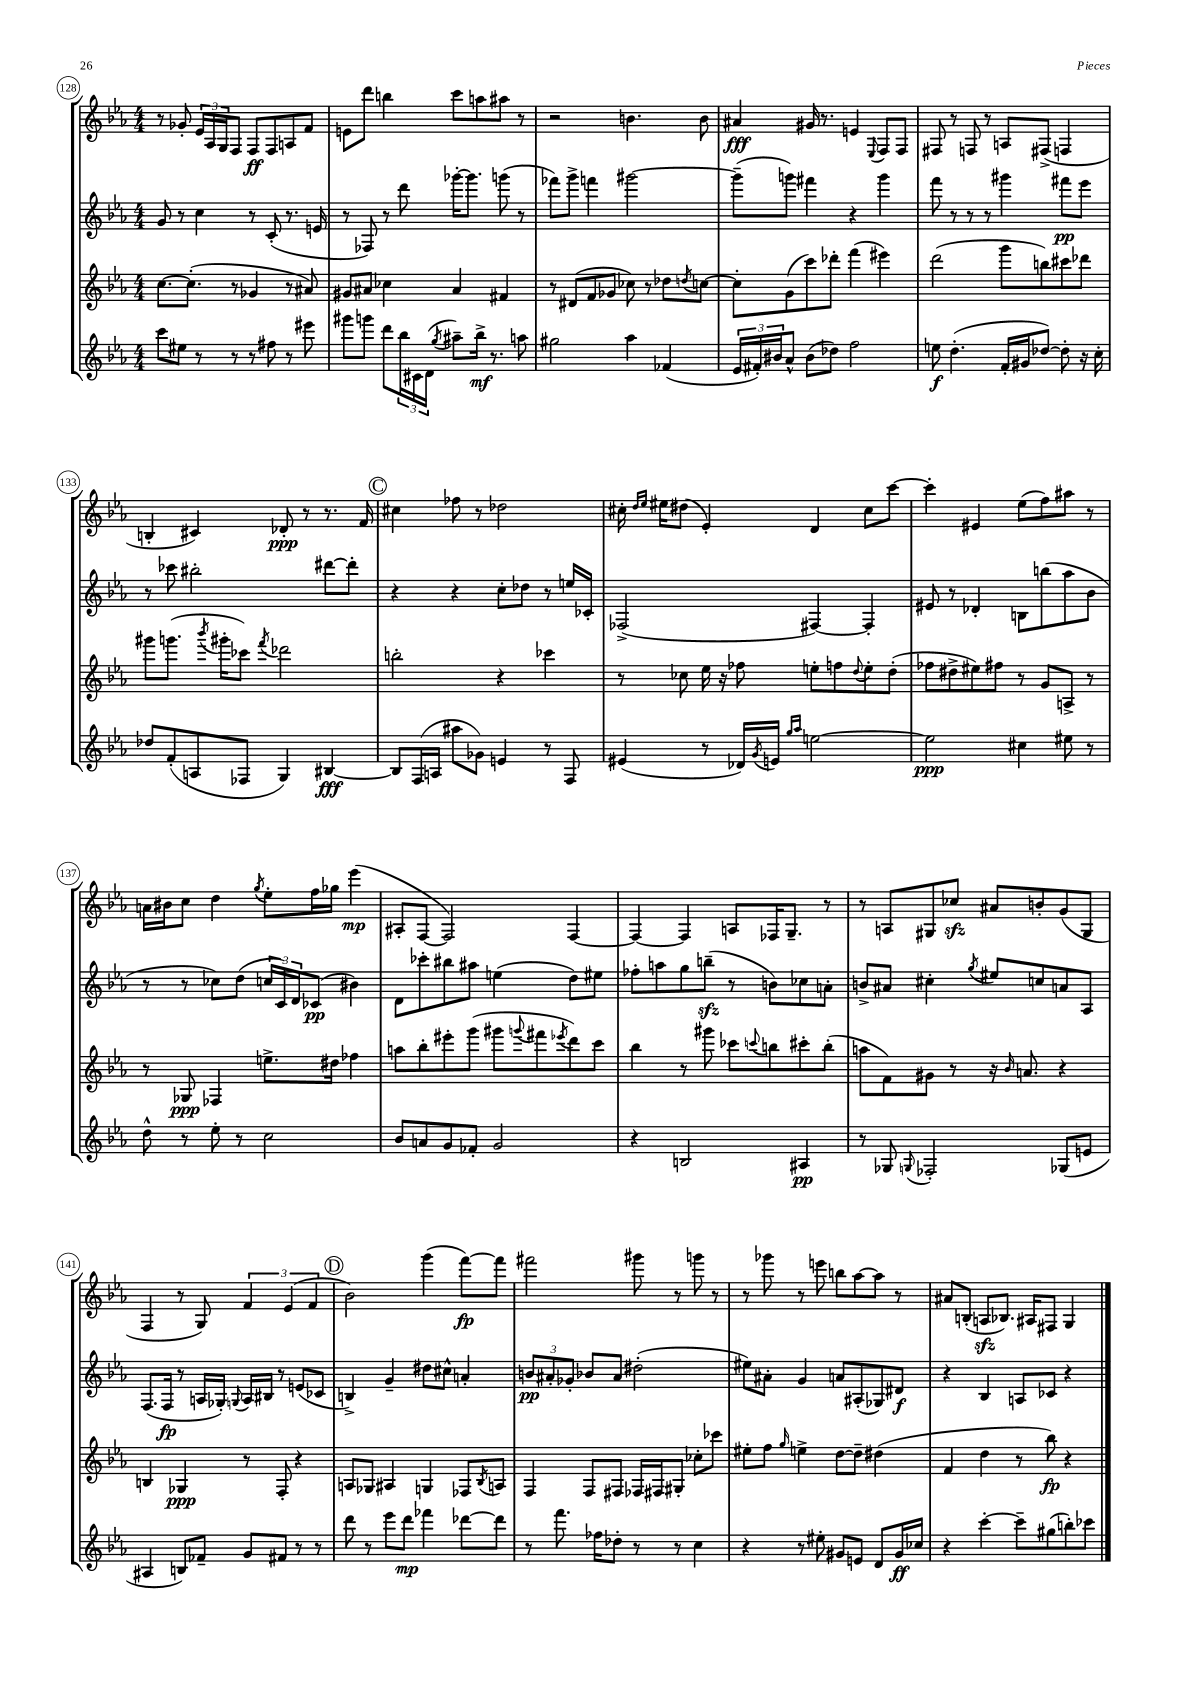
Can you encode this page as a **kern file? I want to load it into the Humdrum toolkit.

**kern	**dynam	**kern	**dynam	**kern	**dynam	**kern	**dynam
*part4	*part4	*part3	*part3	*part2	*part2	*part1	*part1
*staff4	*staff4	*staff3	*staff3	*staff2	*staff2	*staff1	*staff1
*clefG2	*	*clefG2	*	*clefG2	*	*clefG2	*
*k[b-e-a-]	*	*k[b-e-a-]	*	*k[b-e-a-]	*	*k[b-e-a-]	*
*M4/4	*	*M4/4	*	*M4/4	*	*M4/4	*
=128	=128	=128	=128	=128	=128	=128	=128
8ccc\L	.	[8.cc\L	.	8g/	.	8r	.
8ee#X\J	.	.	.	8r	.	8g-X'/	.
.	.	(8.cc'\J]	.	.	.	.	.
8r	.	.	.	4cc\	.	24e-/LL	.
.	.	.	.	.	.	24A-/	.
.	.	.	.	.	.	24G/J	.
8r	.	8r	.	.	.	8F/J	.
8r	.	4g-X/	.	8r	.	8F/L	ff
8ff#X\	.	.	.	(8c'/	.	8F/	.
8r	.	8r	.	8.r	.	8An/	.
8eee#X\	.	8a#X/)	.	.	.	8f/J	.
.	.	.	.	16en/	.	.	.
=129	=129	=129	=129	=129	=129	=129	=129
8ggg#X\L	.	8g#X/L	.	8r	.	8en\L	.
8gggn\J	.	8a#X/J	.	8F-X/)	.	8ddd\J	.
8ddd\L	.	4cc-X\	.	8r	.	4bbn\	.
24bb-\L	.	.	.	8ddd\	.	.	.
24c#X\	.	.	.	.	.	.	.
(24d\JJ	.	.	.	.	.	.	.
8qgg/	.	.	.	.	.	.	.
8aa#X~\L)	.	4a#/	.	[16ggg-X'\KL	.	8ccc\L	.
.	.	.	.	8.ggg-\J]	.	.	.
16bb-^\Jk	mf	.	.	.	.	8aan\	.
8.r	.	.	.	.	.	.	.
.	.	4f#X/	.	(8gggn\	.	8aa#X\J	.
8aan\	.	.	.	8r	.	8r	.
=130	=130	=130	=130	=130	=130	=130	=130
2gg#X\	.	8r	.	8fff-X\L)	.	2r	.
.	.	(8d#X/L	.	8ggg^\J	.	.	.
.	.	8f/	.	4fffn\	.	.	.
.	.	8g-X/J	.	.	.	.	.
4aa-\	.	8cc-X\)	.	[2ggg#X\	.	4.bn\	.
.	.	8r	.	.	.	.	.
(4f-X/	.	8dd-X\L	.	.	.	.	.
.	.	8qddn/	.	.	.	.	.
.	.	[8ccn\J	.	.	.	8b\	.
=131	=131	=131	=131	=131	=131	=131	=131
24e-/LL	.	8cc'\L]	.	(8ggg#~\L]	.	4a#X/	fff
24f#X'/)	.	.	.	.	.	.	.
24b#X/J	.	.	.	.	.	.	.
8a-^^/J	.	(8g\	.	8gggn\J)	.	.	.
(8b#\L	.	8ccc\)	.	4fff#X\	.	16g#X/	.
.	.	.	.	.	.	8.r	.
8dd-X\J)	.	8ddd-X'\J	.	.	.	.	.
2ff\	.	(4fff\	.	4r	.	4en/	.
.	.	.	.	.	.	8qqE-/	.
.	.	4eee#X\)	.	4ggg\	.	8F/L	.
.	.	.	.	.	.	8F/J	.
=132	=132	=132	=132	=132	=132	=132	=132
8een\	f	(2ddd\	.	8fff\	.	8F#X/	.
(4.dd'\	.	.	.	8r	.	8r	.
.	.	.	.	8r	.	8Fn/	.
.	.	.	.	8r	.	8r	.
16f'/LL	.	8ggg\L	.	4ggg#X\	.	8An/L	.
16g#X/J	.	.	.	.	.	.	.
[8dd-X/J)	.	8bbn\)	.	.	.	(8F#X^/J	.
8dd-'\]	.	8ccc#X\	.	8fff#X\L	pp	4Fn/	.
16r	.	8ddd-X\J	.	8eee-\J	.	.	.
16cc'\	.	.	.	.	.	.	.
!!LO:LB:g=z
=133	=133	=133	=133	=133	=133	=133	=133
8dd-X/L	.	8ggg#X\L	.	8r	.	4Bn'/	.
(8f'/	.	(8.gggn\J	.	8ccc-X\	.	.	.
8An/	.	.	.	2bb#X'\	.	4c#X/)	.
.	.	8qbbb-/	.	.	.	.	.
.	.	16ggg#X'\KL	.	.	.	.	.
8F-X/J	.	8ccc-X\J)	.	.	.	.	.
.	.	8qfff/	.	.	.	.	.
4G/)	.	2ddd-X\	.	.	.	8d-X'/	ppp
.	.	.	.	.	.	8r	.
[4B#X/	fff	.	.	[8ddd#X\L	.	8.r	.
.	.	.	.	8ddd#'\J]	.	.	.
.	.	.	.	.	.	16f/	.
!!LO:REH:place=s1:t=C
=134	=134	=134	=134	=134	=134	=134	=134
8B#/L]	.	2bbn'\	.	4r	.	4cc#X\	.
(16F/L	.	.	.	.	.	.	.
16An/JJ	.	.	.	.	.	.	.
8aa#X\L	.	.	.	4r	.	8ff-X\	.
8g-X\J)	.	.	.	.	.	8r	.
4en/	.	4r	.	8cc'\L	.	2dd-X\	.
.	.	.	.	8dd-X\J	.	.	.
8r	.	4ccc-X\	.	8r	.	.	.
8F/	.	.	.	16een/LL	.	.	.
.	.	.	.	16c-X'/JJ	.	.	.
=135	=135	=135	=135	=135	=135	=135	=135
(4e#X/	.	8r	.	(2F-X^/	.	16cc#X'\	.
.	.	.	.	.	.	16qqdd/LL	.
.	.	.	.	.	.	16qqee-/JJ	.
.	.	.	.	.	.	16ee#X\KL	.
.	.	8cc-X\	.	.	.	(8dd#X\J	.
8r	.	16ee-\	.	.	.	4e-'/)	.
.	.	16r	.	.	.	.	.
16d-X/LL)	.	8ff-X\	.	.	.	.	.
8qg/	.	.	.	.	.	.	.
16en/JJ	.	.	.	.	.	.	.
16qqgg/LL	.	.	.	.	.	.	.
16qqaa-/JJ	.	.	.	.	.	.	.
[2een\	.	8een'\L	.	[4F#X/)	.	4d/	.
.	.	8ffn\	.	.	.	.	.
.	.	8qqdd/	.	.	.	.	.
.	.	8ee'\	.	4F#'/]	.	8cc#\L	.
.	.	(8dd'\J	.	.	.	[8ccc\J	.
=136	=136	=136	=136	=136	=136	=136	=136
2ee\]	ppp	8ff-X\L	.	8e#X/	.	4ccc'\]	.
.	.	8dd#X^\	.	8r	.	.	.
.	.	8ee#X\)	.	4d-X'/	.	4e#X/	.
.	.	8ff#X\J	.	.	.	.	.
4cc#X\	.	8r	.	8Bn\L	.	(8ee-\L	.
.	.	8g/L	.	(8bbn\	.	8ff\)	.
8ee#X\	.	8An^/J	.	8aa-\	.	8aa#X\J	.
8r	.	8r	.	8b-\J	.	8r	.
!!LO:LB:g=z
=137	=137	=137	=137	=137	=137	=137	=137
8dd^^\	.	8r	.	8r	.	16an\LL	.
.	.	.	.	.	.	16b#X\J	.
8r	.	8G-X/	ppp	8r	.	8cc\J	.
8ee-'\	.	4F-X/	.	8cc-X\L)	.	4dd\	.
8r	.	.	.	(8dd\J	.	.	.
.	.	.	.	.	.	8qgg/	.
2cc\	.	8.een^\L	.	24ccn/LL	.	8ee-'\L	.
.	.	.	.	24c/)	.	.	.
.	.	.	.	24d/J	.	.	.
.	.	.	.	(8c-X/J	pp	16ff\L	.
.	.	16dd#X\Jk	.	.	.	16gg-X\JJ	.
.	.	4ff-X\	.	4b#X\)	.	(4eee-\	mp
=138	=138	=138	=138	=138	=138	=138	=138
8b-/L	.	8aan\L	.	8d\L	.	8A#X'/L	.
8an/	.	8bb-'\	.	8ccc-X'\	.	[8F/J	.
8g/	.	8eee#X'\	.	8bb#X\	.	2F/])	.
8f-X'/J	.	(8ggg\J	.	8aa#X\J	.	.	.
2g/	.	8ggg#X\L	.	(4een\	.	.	.
.	.	8qqgggn/	.	.	.	.	.
.	.	8fff#X\	.	.	.	.	.
.	.	8qeee-X/	.	.	.	.	.
.	.	8ddd\)	.	8dd\L)	.	[4F/	.
.	.	8ccc\J	.	8ee#X\J	.	.	.
=139	=139	=139	=139	=139	=139	=139	=139
4r	.	4bb-\	.	8ff-X'\L	.	4F/_	.
.	.	.	.	8aan\	.	.	.
2Bn/	.	8r	.	8gg\	.	4F/]	.
.	.	8ggg#X\	.	(8bbnzz~\J	.	.	.
.	.	8ccc-X\L	.	8r	.	8An/L	.
.	.	8qqcccn/	.	.	.	.	.
.	.	8bbn\	.	8bn\L)	.	16F-X/K	.
.	.	.	.	.	.	8.G~/J	.
4A#X/	pp	8ccc#X'\	.	8cc-X\	.	.	.
.	.	(8bb'\J	.	8an'\J	.	8r	.
=140	=140	=140	=140	=140	=140	=140	=140
8r	.	8aan\L	.	8bn^/L	.	8r	.
8G-X/	.	8f\)	.	8a#X/J	.	8An/L	.
8qqGn/	.	.	.	.	.	.	.
2F-X'/	.	8g#X\J	.	4cc#X'\	.	8G#X/	.
.	.	8r	.	.	.	8cc-Xzz/J	.
.	.	.	.	8qgg/	.	.	.
.	.	16r	.	8ee#X/L	.	8a#X/L	.
.	.	16qqb-/	.	.	.	.	.
.	.	8.an/	.	.	.	.	.
.	.	.	.	8ccn/	.	8bn'/	.
(8G-X/L	.	4r	.	8an/	.	(8g/	.
8en/J	.	.	.	8A-/J	.	8G#/J	.
!!LO:LB:g=z
=141	=141	=141	=141	=141	=141	=141	=141
4A#X/	.	4Bn/	.	(8.F/L	.	4F/	.
.	.	.	.	16F/Jk	fp	.	.
8Bn/L)	.	4G-X/	ppp	8r	.	8r	.
8f-X~/J	.	.	.	16An/LL	.	8G/)	.
.	.	.	.	16G-X'/JJ)	.	.	.
.	.	.	.	8qqGn/	.	.	.
8g/L	.	8r	.	16A/LL	.	6f/	.
.	.	.	.	16B#X/JJ	.	.	.
8f#X/J	.	8F'/	.	8r	.	.	.
.	.	.	.	.	.	(6e-/	.
8r	.	4r	.	(8en/L	.	.	.
.	.	.	.	.	.	6f/	.
8r	.	.	.	8c-X/J	.	.	.
!!LO:REH:place=s1:t=D
=142	=142	=142	=142	=142	=142	=142	=142
8ddd\	.	8An/L	.	4Bn^/)	.	2b-\)	.
8r	.	8G-X/J	.	.	.	.	.
8eee-\L	.	4A#X/	.	4g~/	.	.	.
8ddd\J	mp	.	.	.	.	.	.
4fff-X\	.	4Gn/	.	8dd#X\L	.	(4ggg\	.
.	.	.	.	8cc#X^^\J	.	.	.
[8ddd-X\L	.	8F-X/L	.	4an'/	.	[8fff\L)	fp
.	.	8qB-/	.	.	.	.	.
8ddd-\J]	.	8An/J	.	.	.	8fff\J]	.
=143	=143	=143	=143	=143	=143	=143	=143
8r	.	4F/	.	12bn/L	pp	2fff#X\	.
.	.	.	.	12a#X'/	.	.	.
8.fff\	.	.	.	.	.	.	.
.	.	.	.	12g-X'/J	.	.	.
.	.	8F/L	.	8b-X/L	.	.	.
16ff-X\KL	.	.	.	.	.	.	.
8dd-X'\J	.	8F#X/J	.	8a#/J	.	.	.
8r	.	16F-X/LL	.	(2dd#X'\	.	8ggg#X\	.
.	.	16F#X/J	.	.	.	.	.
8r	.	8G#X'/J	.	.	.	8r	.
4cc\	.	8cc-X'\L	.	.	.	8gggn\	.
.	.	8ccc-X\J	.	.	.	8r	.
=144	=144	=144	=144	=144	=144	=144	=144
4r	.	8ee#X'\L	.	8ee#X\L)	.	8r	.
.	.	8ff\J	.	8a#X'\J	.	8ggg-X\	.
.	.	16qqgg/	.	.	.	.	.
8r	.	4een^\	.	4g/	.	8r	.
8ee#X'\	.	.	.	.	.	8eeen\	.
8g#X/L	.	[8dd\L	.	8an/L	.	8bbn\L	.
8en/J	.	8dd~\J]	.	(8A#X'/	.	[8aa-\	.
8d/L	.	(4dd#X\	.	8G-X/)	.	8aa-\J]	.
16g#/L	ff	.	.	8d#X/J	f	8r	.
16cc-X/JJ	.	.	.	.	.	.	.
=145	=145	=145	=145	=145	=145	=145	=145
4r	.	4f/	.	4r	.	8a#X/L	.
.	.	.	.	.	.	(8Bn'/J	.
[4ccc'\	.	4dd\	.	4B-/	.	8Anzz/L	.
.	.	.	.	.	.	8.B-X/J)	.
8ccc~\L]	.	8r	.	8An/L	.	.	.
.	.	.	.	.	.	16A#X/KL	.
(8gg#X\	.	8bb-\)	fp	8c-X/J	.	8F#X/J	.
8bbn'\)	.	4r	.	4r	.	4G/	.
8ccc-X\J	.	.	.	.	.	.	.
==	==	==	==	==	==	==	==
*-	*-	*-	*-	*-	*-	*-	*-
